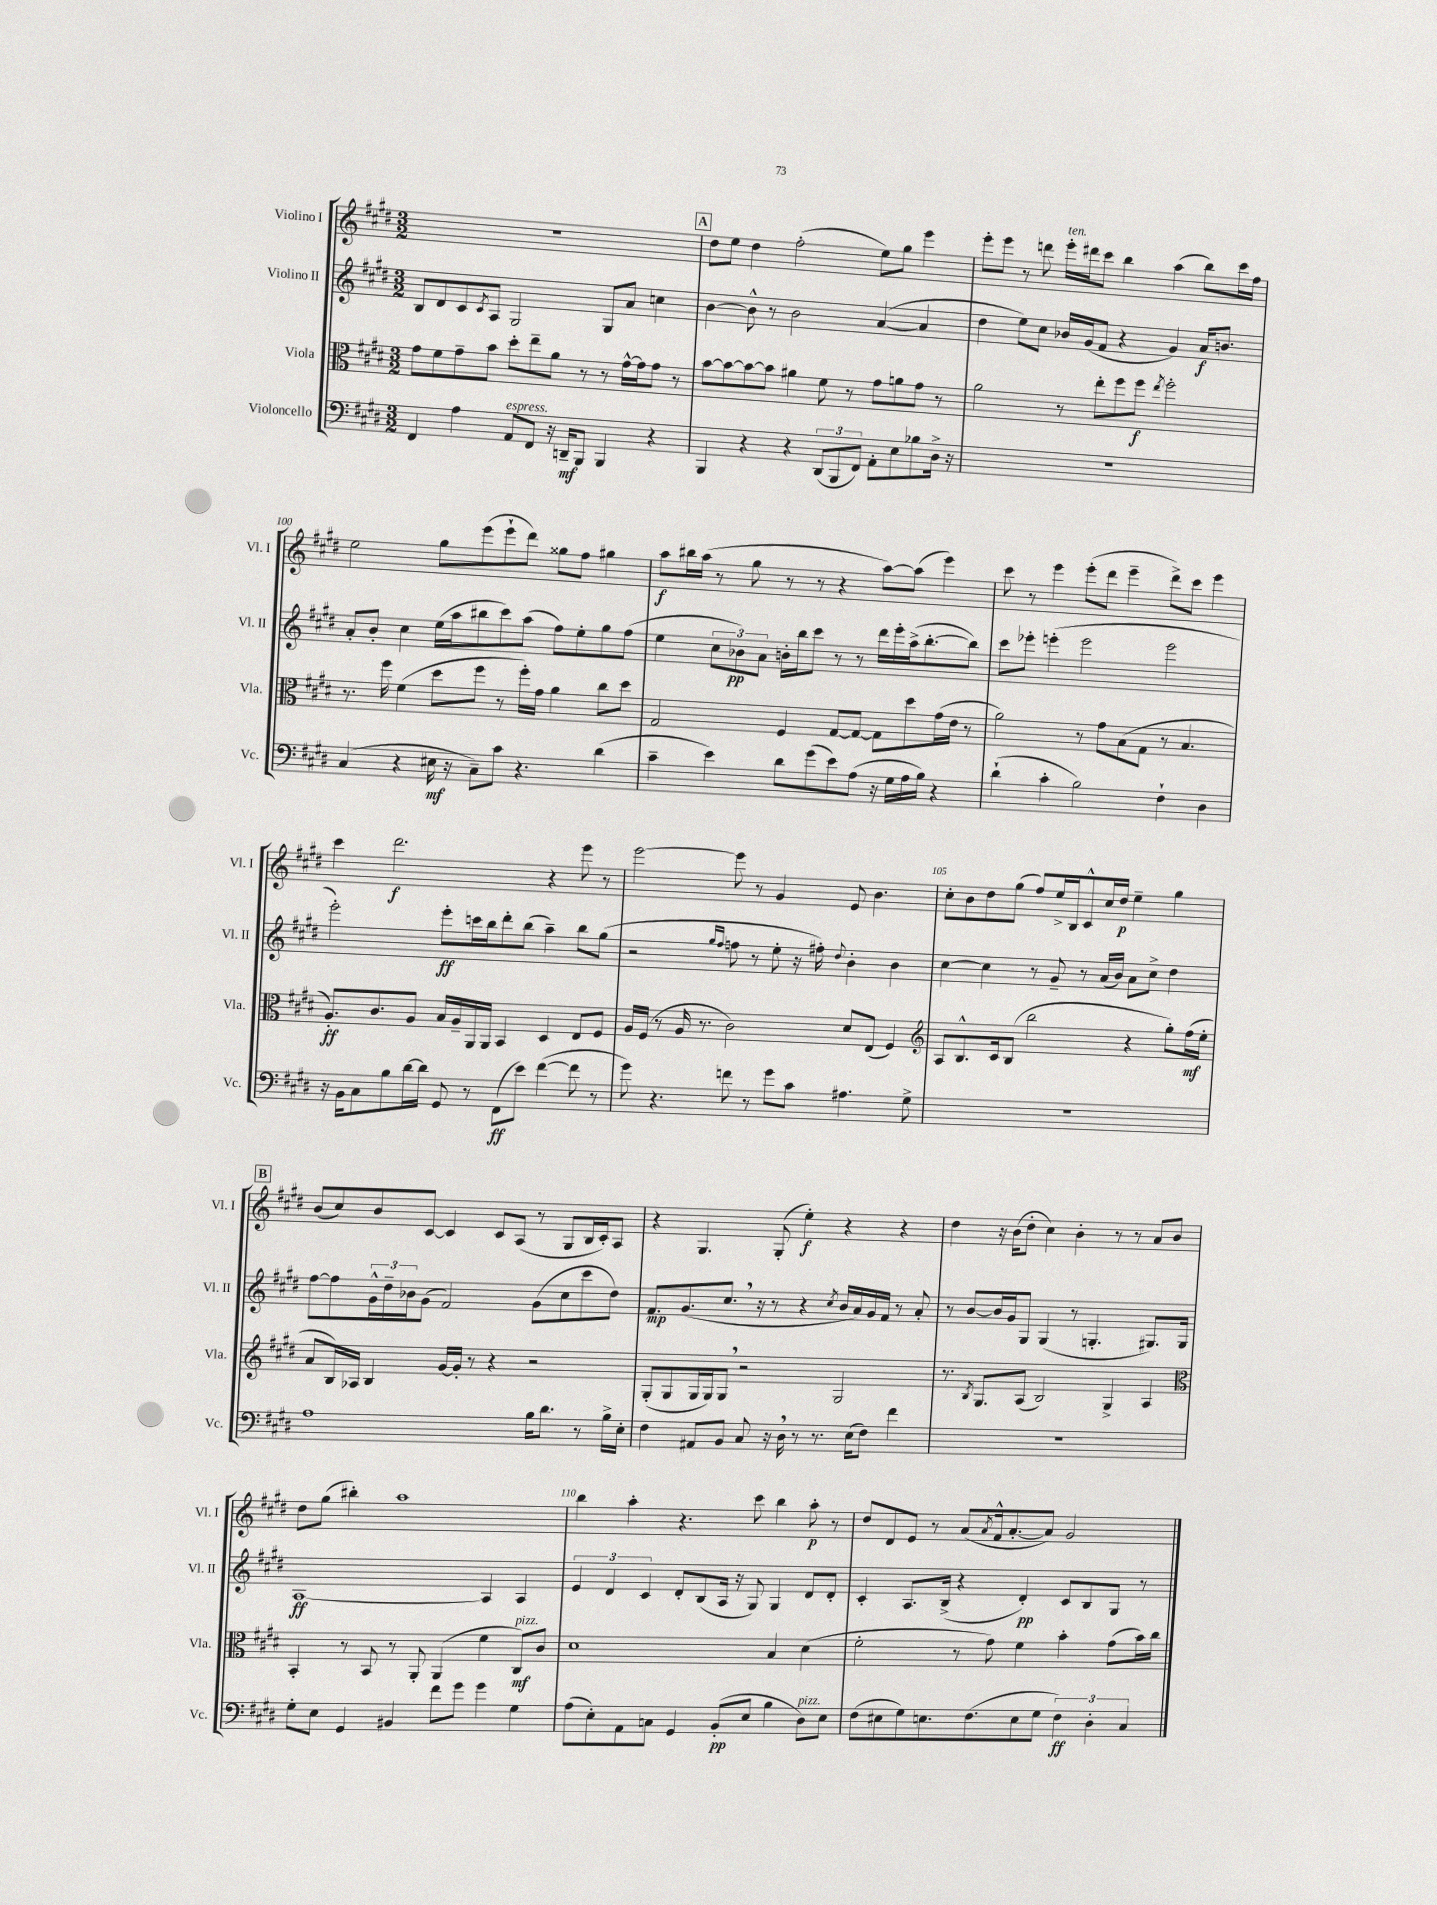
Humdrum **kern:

**kern	**kern	**kern	**kern
*staff4	*staff3	*staff2	*staff1
*clefF4	*clefC3	*clefG2	*clefG2
*k[f#c#g#d#]	*k[f#c#g#d#]	*k[f#c#g#d#]	*k[f#c#g#d#]
*M3/2	*M3/2	*M3/2	*M3/2
4FF#	8g#	8B	1.r
.	8f#	8d#	.
4A	8g#~	8c#	.
.	.	8qc#	.
.	8b	8A	.
8AA	8dd#'	2G#	.
8FF#	8ee~	.	.
16r	8a	.	.
16DD~	.	.	.
8BBB	8r	.	.
4BBB	8r	8G#	.
.	[16g#^^	8a	.
.	16g#]	.	.
4r	8g#	4cc	.
.	8r	.	.
=	=	=	=
4BBB	[8b	[4b	8dd#
.	8b_	.	8ee
4r	8b_	8b^^]	4dd#
.	8b]	8r	.
4r	4a#	2b	(2ff#'
(12DD#	8f#	.	.
12BBB	.	.	.
.	8r	.	.
12FF#)	.	.	.
8AA'	8g#	([4a	8ee)
8E	8a	.	8gg#
8B-	8g#	4a]	4eee
16D#^	8r	.	.
16r	.	.	.
=	=	=	=
1.r	2a	4dd#	8eee'
.	.	.	8eee
.	.	8ee)	8r
.	.	8cc#	8ddd
.	8r	16b-	16eee'
.	.	(16g#	16ddd#
.	8ee'	8f#	8ccc#
.	8ff#	4r	4bb
.	8ff#	.	.
.	8qee	.	.
.	2ff#'	4g#)	(4aa
.	.	16a	8bb)
.	.	8.b	.
.	.	.	16ccc#
.	.	.	16ff#
=	=	=	=
(4C#	8.r	8a'	2ee
.	.	8b'	.
.	16ff#	.	.
4r	(4f#	4cc#	.
16E#	8dd#	(16ee	8gg#
16r	.	16aa	.
8C#~)	8ff#	8bb#	(8eee
8c#	8r	8ccc#)	8eee`
4.r	16ff#')	(8aa	8ddd#)
.	16g#	.	.
.	4a	8ff#)	8gg##
.	.	8ee'	8ff#
(4d#	8cc#	8gg#	4gg#
.	8dd#	(8ff#	.
=	=	=	=
4c#~	2G#	4ee	8aa
.	.	.	16bb#
.	.	.	(16aa
4e)	.	12cc#	8r
.	.	12b-)	.
.	.	.	8gg#
.	.	12a	.
8d#	4F#	16b'	8r
.	.	16bb	.
(8g#	.	8ccc#	8r
8e)	[8G#	8r	4r
(8A	8G#_	8r	.
16r	8G#]	16ddd#	[8aa)
16G#	.	16eee'	.
16A	8dd#	(16aa^	(8aa]
16B)	.	[8.bb'	.
4r	(16g#	.	4eee)
.	16e	.	.
.	8r	8bb])	.
=	=	=	=
(4d#`	2a)	8ccc#	8ccc#
.	.	8eee-'	8r
4c#'	.	(4eee'	4eee
2B)	8r	2eee	(8eee'
.	8g#	.	8ddd#
.	(8B	.	4eee~
.	8G#	.	.
4F#`	8r	2eee	8ddd#^)
.	4.B	.	8ccc#
4D#	.	.	4eee
=	=	=	=
16r	8.A')	2eee')	4ccc#
16BB	.	.	.
8C#	.	.	.
.	8.c#	.	.
8B	.	.	2.ddd#
[16d#	8A	.	.
16d#]	.	.	.
8GG#	16B	8eee'	.
.	16A~	.	.
8r	16AA	16ccc	.
.	16AA	16bb	.
(8FF#	4BB	8ddd#'	.
8e)	.	(8bb	.
([4f#	4D#	4aa~)	4r
8f#]	8E	8bb	8eee
8r	8F#	(8gg#	8r
=	=	=	=
8g#)	16A	2r	[2eee
.	(16F#	.	.
4.r	8r	.	.
.	16A	.	.
.	8.r	.	.
.	.	16qqgg#	.
.	.	16qqff#	.
8f	2c#)	8ff	8eee]
8r	.	8r	8r
8g#	.	8ee'	4g#
8c#	.	16r	.
.	.	16ff#')	.
.	.	8qqdd#	.
4.A#	8d#	4b'	8e
.	(8E	.	4.b
.	4F#)	4b	.
8G#^	.	.	.
=	=	=	=
*	*clefG2	*	*
1.r	8A	[4cc#	8cc#'
.	8.B^^	.	8b
.	.	4cc#]	8dd#
.	16c#	.	.
.	(8B	.	(8gg#
.	2bb	8r	8ff#)
.	.	8g#~	16ee^
.	.	.	16B
.	.	8r	8c#^^
.	.	(16a	16cc#
.	.	16b)	16dd#
.	4r	8a	4ee~
.	.	8cc#^	.
.	8gg#')	4dd#	4gg#
.	(16ff#	.	.
.	16ee'	.	.
=	=	=	=
1A	8a	[8ff#	(8b
.	16B)	8ff#]	8cc#)
.	16A-	.	.
.	4B	24g#^^	8b
.	.	24dd#~	.
.	.	24b-	.
.	.	(8g#	[8c#
.	[16g#	2f#)	4c#]
.	16g#']	.	.
.	8r	.	.
.	4r	.	8c#
.	.	.	(8A
16B	2r	(8g#	8r
8.d#	.	.	.
.	.	8cc#	8G#
8r	.	8ccc#	16B
.	.	.	16c#')
16B^	.	8dd#)	8A
16E'	.	.	.
=	=	=	=
4F#	(8G#'	8.f#	4r
.	8G#	.	.
.	.	(8.g#	.
8AA#	16G#	.	4.G#
.	16G#)	.	.
8BB	8G#	8.cc#	.
8C#	2r	.	.
.	.	16r	.
16r	.	8r	(8G#'
16D#	.	.	.
8r	.	4r	4ee')
8.r	.	.	.
.	.	8qcc#	.
.	2G#	16b	4r
(16E	.	16a)	.
8F#)	.	16g#	.
.	.	16f#	.
4f#	.	8r	4r
.	.	8a'	.
=	=	=	=
1.r	8.r	8r	4dd#
.	.	[8b	.
.	8qB	.	.
.	8.G#	.	.
.	.	16b]	16r
.	.	16g#	(16b
.	(8A	8G#	8dd#'
.	2B)	(4G#	4cc#)
.	.	8r	4b'
.	.	4.G'	.
.	4G#^	.	8r
.	.	.	8r
.	4A	8.G#)	8a
.	.	.	8b
.	.	16G#	.
=	=	=	=
*	*clefC3	*	*
8G#'	4BB'	[1A	8dd#
8E	.	.	(8gg#
4GG#	8r	.	4bb#')
.	8BB	.	.
4BB#	8r	.	1aa
.	8AA'	.	.
8f#	(4AA	.	.
8g#	.	.	.
4g#	4f#	4A]	.
4G#	8C#)	4A	.
.	8c#	.	.
=	=	=	=
(8A	1d#	6e	4bb
8E')	.	.	.
.	.	6d#	.
8AA	.	.	4aa'
.	.	6c#	.
8C	.	.	.
4GG#	.	8d#'	4.r
.	.	(8B	.
(8BB'	.	16A	.
.	.	16r	.
8E	.	8G#)	8ccc#
4B	4B	4G#	4bb
8D#)	(4d#	8d#	8aa'
8E	.	8d#'	8r
=	=	=	=
(8F#	2f#'	4c#'	8dd#
8E#	.	.	8d#
8G#)	.	8.A	8e
8.E	.	.	8r
.	.	(16B^	.
.	8r	4r	(8a
(8.F#	.	.	.
.	.	.	8qa
.	8g#)	.	16f#^^
.	.	.	[8.a'
8E	4f#	4d#')	.
8G#	.	.	8a])
6F#)	4b'	8c#	2g#
.	.	8B	.
6D#'	.	.	.
.	(8g#	8G#	.
6C#	.	.	.
.	16b)	8r	.
.	16cc#	.	.
==	==	==	==
*-	*-	*-	*-
